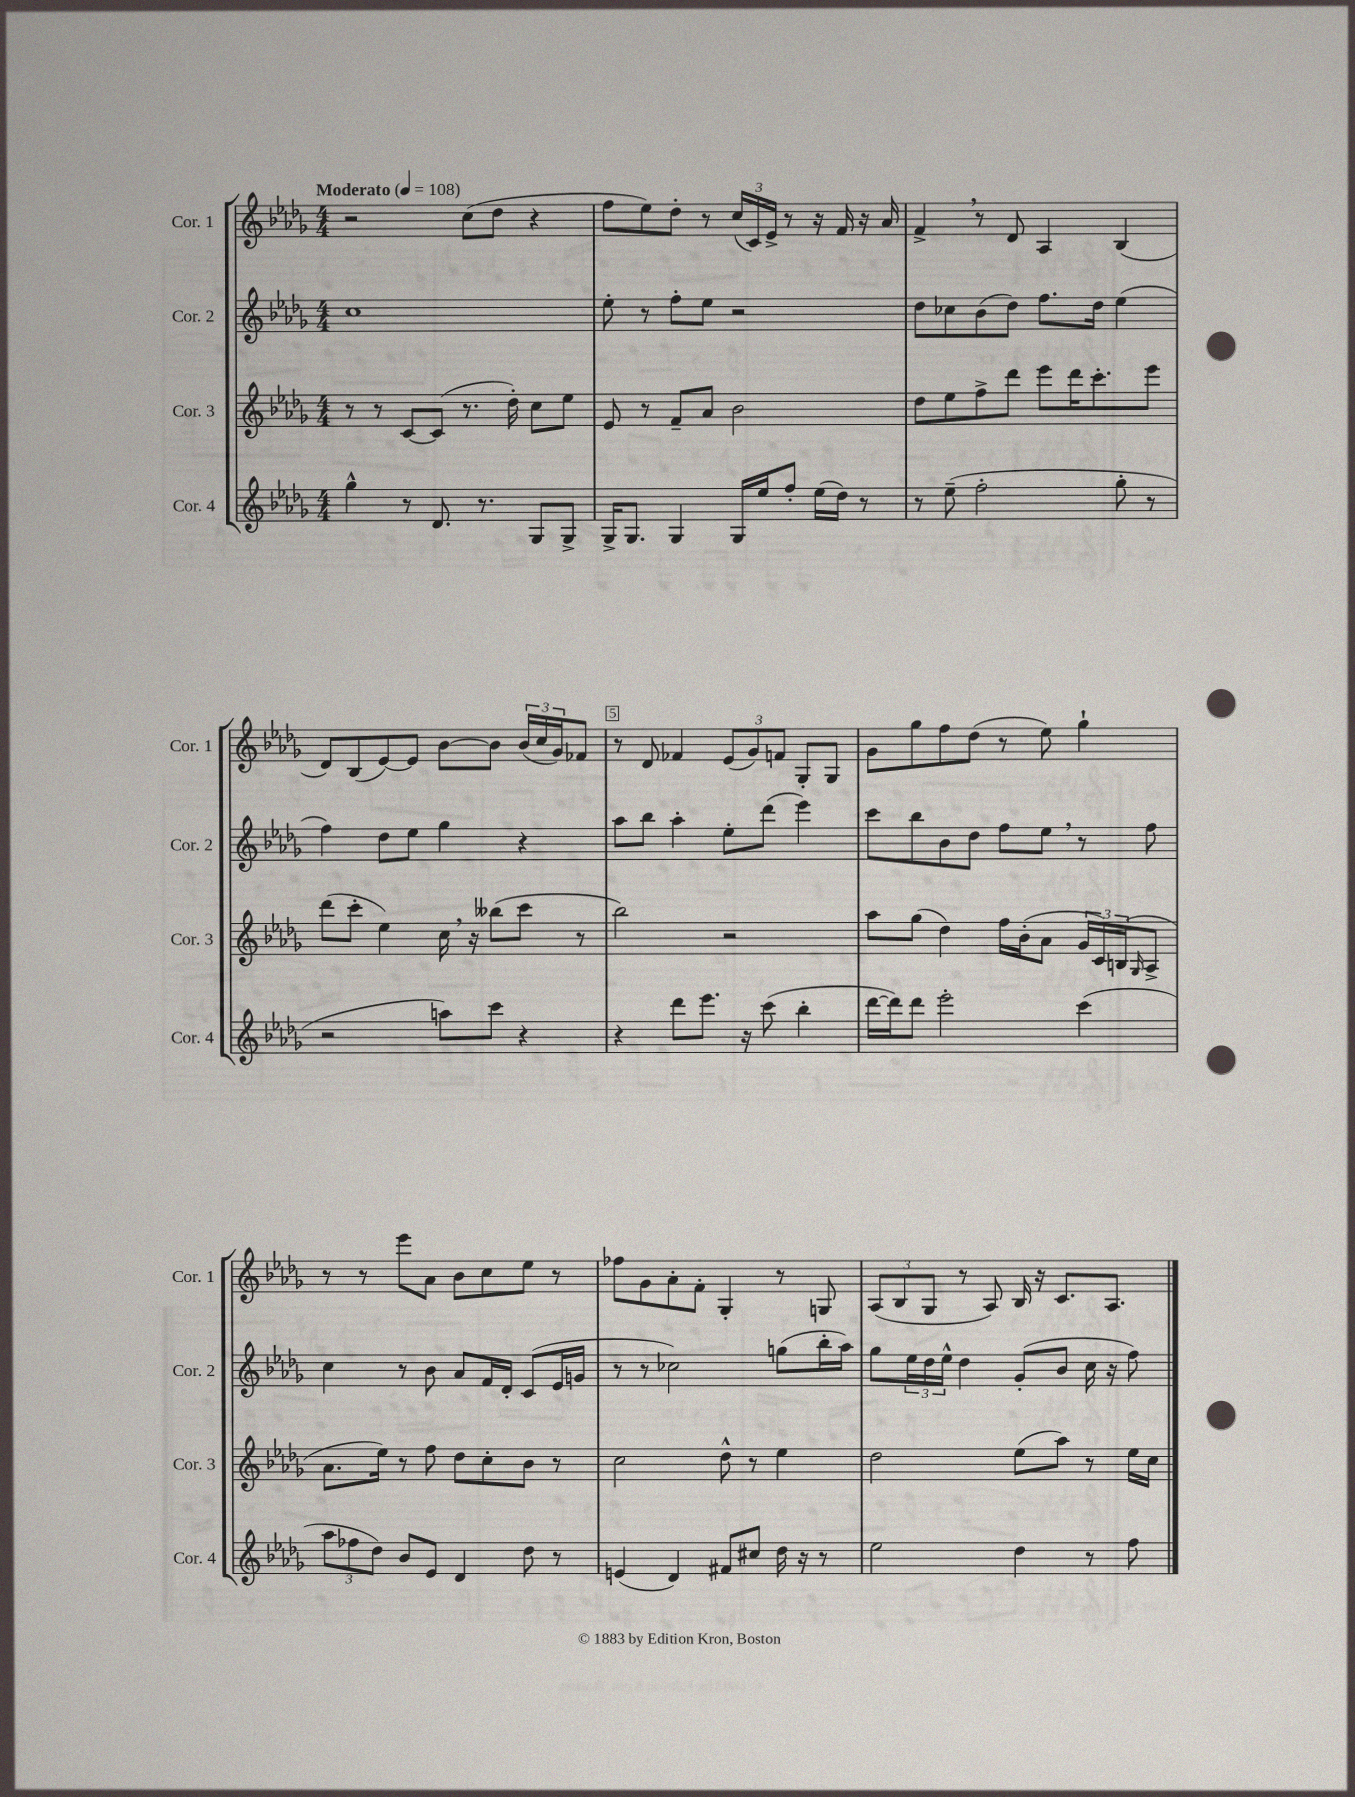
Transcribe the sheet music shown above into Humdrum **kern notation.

**kern	**kern	**kern	**kern
*staff4	*staff3	*staff2	*staff1
*clefG2	*clefG2	*clefG2	*clefG2
*k[b-e-a-d-g-]	*k[b-e-a-d-g-]	*k[b-e-a-d-g-]	*k[b-e-a-d-g-]
*M4/4	*M4/4	*M4/4	*M4/4
*MM108	*MM108	*MM108	*MM108
4gg-^^	8r	1cc	2r
.	8r	.	.
8r	[8c	.	.
8.d-	(8c]	.	.
.	8.r	.	(8cc
8.r	.	.	.
.	.	.	8dd-
.	16dd-')	.	.
8G-	8cc	.	4r
8G-^	8ee-	.	.
=	=	=	=
16G-^	8e-	8ee-'	8ff
8.G-	.	.	.
.	8r	8r	8ee-)
4G-	8f~	8ff'	8dd-'
.	8a-	8ee-	8r
16G-	2b-	2r	(24cc
.	.	.	24c)
16ee-	.	.	.
.	.	.	24e-^
8ff'	.	.	8r
(16ee-	.	.	16r
16dd-)	.	.	16f
8r	.	.	16r
.	.	.	16a-
=	=	=	=
8r	8dd-	8dd-	4f^
(8ee-~	8ee-	8cc-	.
2ff'	8ff^	(8b-	8r
.	8ddd-	8dd-)	8d-
.	8eee-	8.ff	4A-
.	16ddd-	.	.
.	8.ccc'	16dd-	.
8gg-'	.	(4ee-	(4B-
8r	8eee-	.	.
=	=	=	=
2r	(8ddd-	4ff)	8d-)
.	8ccc'	.	(8B-
.	4ee-)	8dd-	[8e-)
.	.	8ee-	8e-]
8aa)	16cc	4gg-	[8b-
.	16r	.	.
8ccc	(8bb--	.	8b-]
4r	8ccc	4r	(24b-
.	.	.	24cc
.	.	.	24g-)
.	8r	.	8f-
=	=	=	=
4r	2bb-)	8aa-	8r
.	.	8bb-	8d-
8ddd-	.	4aa-'	4f-
8.eee-	.	.	.
.	2r	8ee-'	(12e-
16r	.	.	.
.	.	.	12g-)
(8ccc	.	(8ddd-	.
.	.	.	12f
4bb-'	.	4eee-)	8G-'
.	.	.	8G-
=	=	=	=
[16ddd-	8aa-	8ccc	8g-
16ddd-])	.	.	.
8ddd-	(8gg-	8bb-	8gg-
2eee-'	4dd-)	8b-	8ff
.	.	8dd-	(8dd-
.	16ff	8ff	8r
.	(16b-'	.	.
.	8a-	8ee-	8ee-)
(4ccc	24g-	8r	4gg-`
.	24c)	.	.
.	(24B	.	.
.	16qqG-	.	.
.	8A-^	8ff	.
=	=	=	=
12aa-	8.a-	4cc	8r
12ff-	.	.	.
.	.	.	8r
12dd-)	.	.	.
.	16ee-)	.	.
8b-	8r	8r	8eee-
8e-	8ff	8b-	8a-
4d-	8dd-	8a-	8b-
.	8cc'	16f	8cc
.	.	16d-'	.
8dd-	8b-	(8c	8ee-
8r	8r	16e-	8r
.	.	16g	.
=	=	=	=
(4e	2cc	8r	8ff-
.	.	8r	8g-
4d-)	.	2cc-)	8a-'
.	.	.	8f'
8f#	8dd-^^	.	4G-'
8cc#	8r	.	.
16dd-	4ee-	(8gg	8r
16r	.	.	.
8r	.	16bb-'	8G
.	.	16aa-)	.
=	=	=	=
2ee-	2dd-	8gg-	(12A-
.	.	.	12B-
.	.	24ee-	.
.	.	24dd-	12G-
.	.	24ee-^^	.
.	.	4dd-	8r
.	.	.	8A-)
4dd-	(8ee-	(8g-'	16B-
.	.	.	16r
.	8aa-)	8b-	8.c
8r	8r	16cc	.
.	.	16r	8.A-
8ff	16ee-	8ff)	.
.	16cc	.	.
==	==	==	==
*-	*-	*-	*-
